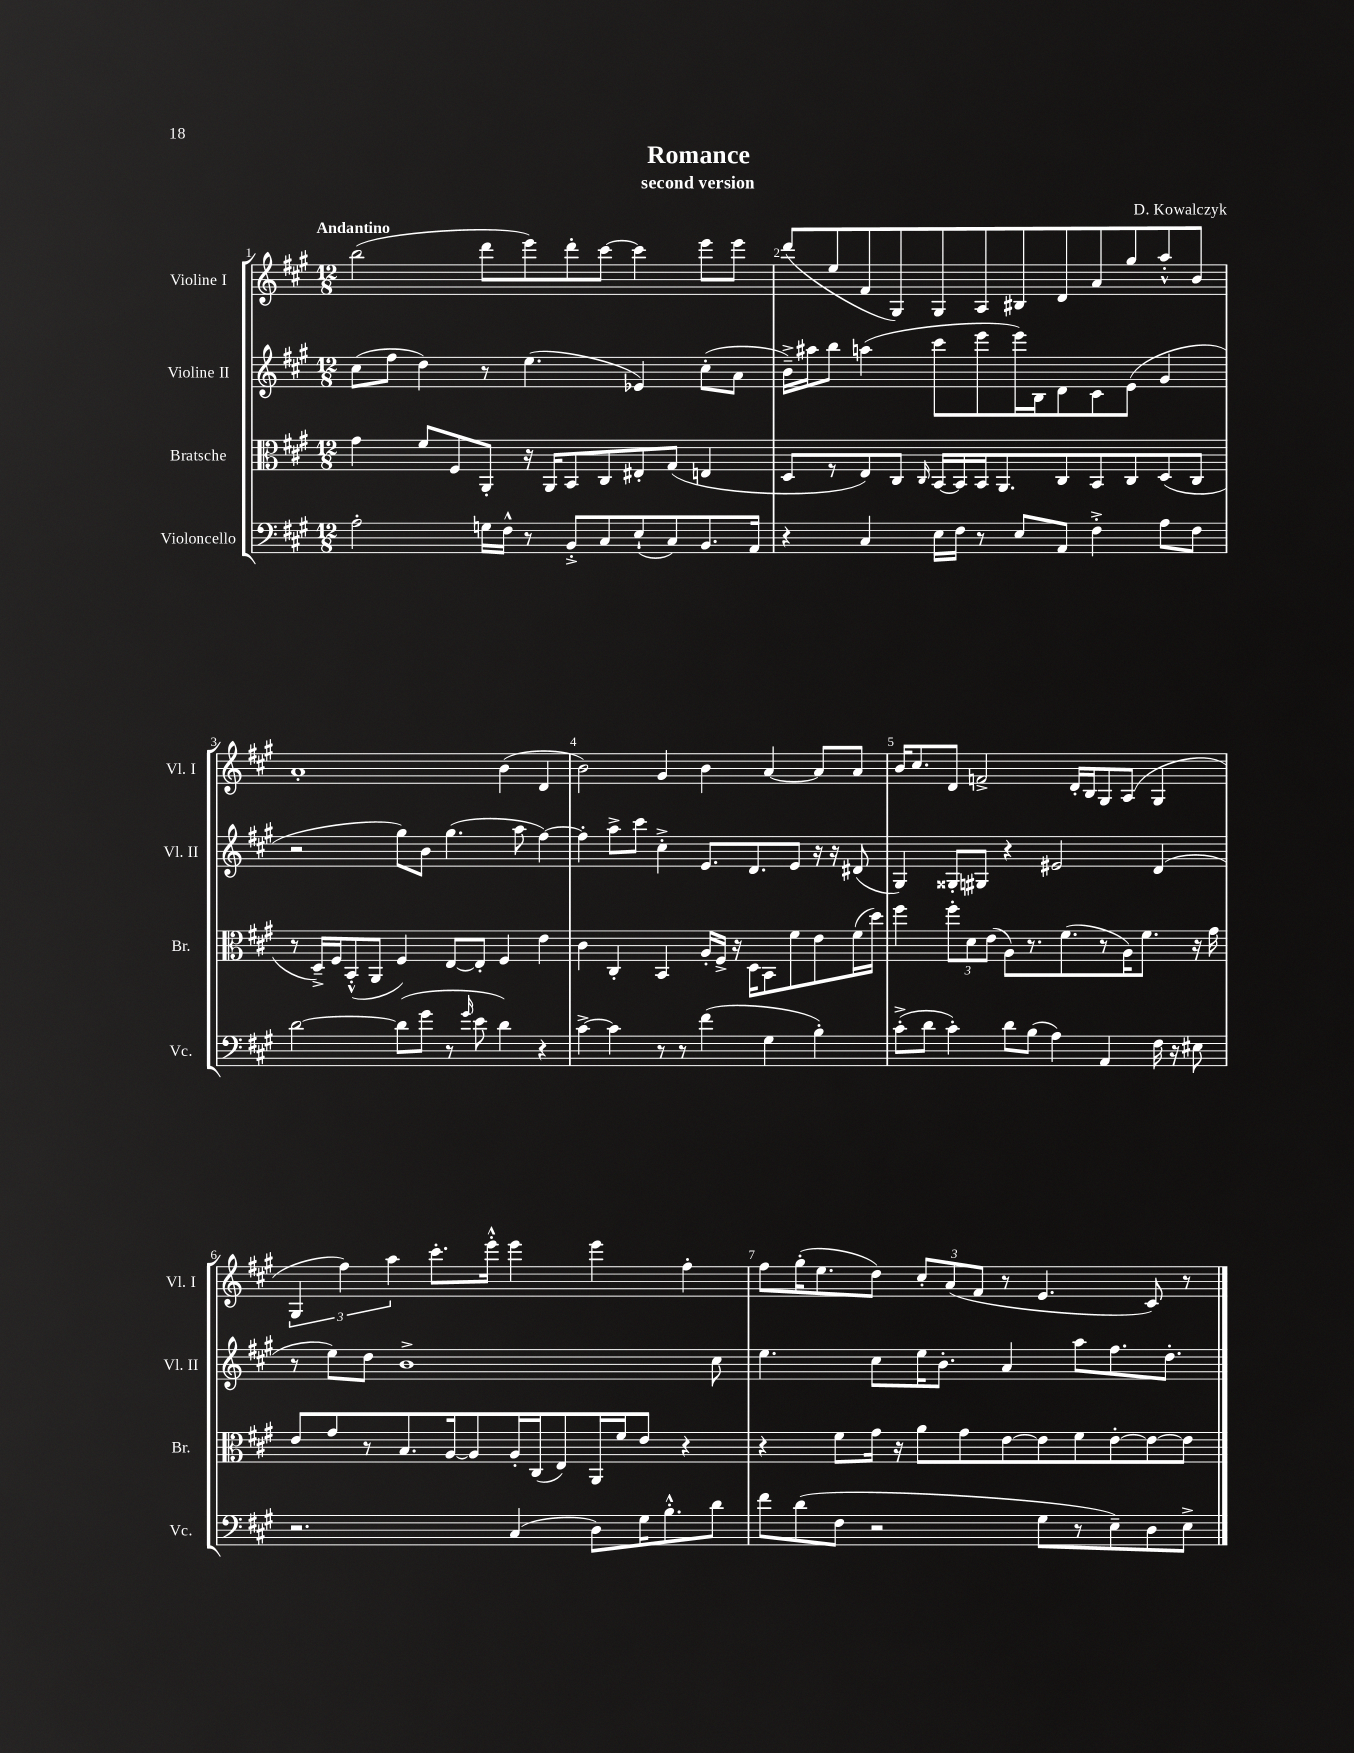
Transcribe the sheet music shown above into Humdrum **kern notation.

**kern	**kern	**kern	**kern
*part4	*part3	*part2	*part1
*staff4	*staff3	*staff2	*staff1
*I"Violoncello	*I"Bratsche	*I"Violine II	*I"Violine I
*I'Vc.	*I'Br.	*I'Vl. II	*I'Vl. I
*clefF4	*clefC3	*clefG2	*clefG2
*k[f#c#g#]	*k[f#c#g#]	*k[f#c#g#]	*k[f#c#g#]
*M12/8	*M12/8	*M12/8	*M12/8
=1	=1	=1	=1
!	!	!	!LO:TX:a:B:t=Andantino
2A'\	4g#\	(8cc#\L	(2bb\
.	.	8ff#\J	.
.	8f#/L	4dd\)	.
.	8F#/	.	.
16Gn\LL	8AA'/J	8r	8ddd\L
16F#^^\JJ	.	.	.
8r	16r	(4.ee\	8eee\)
.	16AA/KL	.	.
8BB'^/L	8BB/	.	8ddd'\
8C#/	8C#/	.	[8ccc#\J
(8E`/	8E#X'/	4e-X/)	4ccc#\]
8C#/)	(8G#/J	.	.
8.BB/	4En/	(8cc#'\L	8eee\L
.	.	8a\J	8eee\J
16AA/Jk	.	.	.
=2	=2	=2	=2
4r	8D/L	16b~^\LL)	(8ddd/L
.	.	16aa#X\J	.
.	8r	8bb\J	8ee/
4C#/	8E/)	(4aan\	8f#/
.	8C#/J	.	8G#/)
.	16qqC#/	.	.
16E\LL	[16BB/LL	8ccc#\L	8G#/
16F#\JJ	16BB/]	.	.
8r	16BB/J	8eee\	8A/
.	8.AA/	.	.
8E/L	.	16eee\L)	8B#X/
.	.	16B\J	.
8AA/J	8C#/	8d\	8d/
4F#'^\	8BB/	8c#\	8a/
.	8C#/	(8e\J	8gg#/
8A\L	(8D/	4g#/	8aa'^^/
8F#\J	8C#/J	.	8b/J
!!LO:LB:g=z
=3	=3	=3	=3
[2d\	8r	2r	1a'
.	16D~^/LL)	.	.
.	16F#/J	.	.
.	(8BB'^^/	.	.
.	8AA/J	.	.
(8d\L]	4F#/)	8gg#\L)	.
8g#\J	.	8b\J	.
8r	[8E/L	(4.gg#\	.
16qqg#/	.	.	.
8e\	8E'/J]	.	.
4d\)	4F#/	.	(4b\
.	.	8aa\	.
4r	4e\	[4ff#\)	4d/
=4	=4	=4	=4
[4c#^\	4c#\	4ff#'\]	2b\)
4c#\]	4C#'/	8aa^\L	.
.	.	8ccc#\J	.
8r	4BB/	4cc#'^\	4g#/
8r	.	.	.
(4f#\	16A'/LL	8.e/L	4b\
.	16F#^/JJ	.	.
.	16r	.	.
.	16D\KL	8.d/	.
4G#\	8BB\	.	[4a/
.	8f#\	8e/J	.
4B'\)	8e\	16r	8a/L]
.	.	16r	.
.	(16f#\L	(8d#X/	8a/J
.	16dd\JJ)	.	.
=5	=5	=5	=5
(8c#'^\L	4ff#\	4G#/)	16b/KL
.	.	.	8.cc#/
8d\J	.	.	.
4c#'\)	12ff#'\L	8G##X'/L	8d/J
.	12d\	.	.
.	.	8G#X/J	2fn^/
.	(12e\J	.	.
8d\L	8A\L)	4r	.
(8B\J	8.r	.	.
4A\)	.	2e#X/	.
.	(8.f#\	.	.
.	.	.	16d'/LL
.	.	.	16B/J
4AA/	8r	.	8G#/
.	16A\K)	.	(8A/J
.	8.f#\J	.	.
16F#\	.	(4d/	4G#/
16r	.	.	.
8E#X\	16r	.	.
.	16g#\	.	.
!!LO:LB:g=z
=6	=6	=6	=6
2.r	8e/L	8r	6G#/
.	8g#/	8ee\L)	.
.	.	.	6ff#\)
.	8r	8dd\J	.
.	.	.	6aa\
.	8.B/	1b^	.
.	.	.	8.ccc#'\L
.	[16A/k	.	.
.	8A/]	.	.
.	.	.	16eee'^^\Jk
(4C#/	16A'/L	.	4eee\
.	(16C#/J	.	.
.	8E/)	.	.
8D\L)	16AA/L	.	4eee\
.	16f#/J	.	.
16G#\K	8e/J	.	.
8.B'^^\	.	.	.
.	4r	.	4ff#'\
8d\J	.	8cc#\	.
=7	=7	=7	=7
8f#\L	4r	4.ee\	8ff#\L
(8d\	.	.	(16gg#'\K
.	.	.	8.ee\
8F#\J	8f#\L	.	.
2r	16g#\Jk	8cc#\L	8dd\J)
.	16r	.	.
.	8a\L	16ee\K	12cc#'/L
.	.	8.b'\J	.
.	.	.	(12a/
.	8g#\	.	.
.	.	.	12f#/J
.	[8e\	4a/	8r
8G#\L	8e\]	.	4.e/
8r	8f#\	8aa\L	.
8E~\)	[8e'\	8.ff#\	.
8D\	8e\_	.	8c#/)
.	.	8.dd'\J	.
8E^\J	8e\J]	.	8r
==	==	==	==
*-	*-	*-	*-
